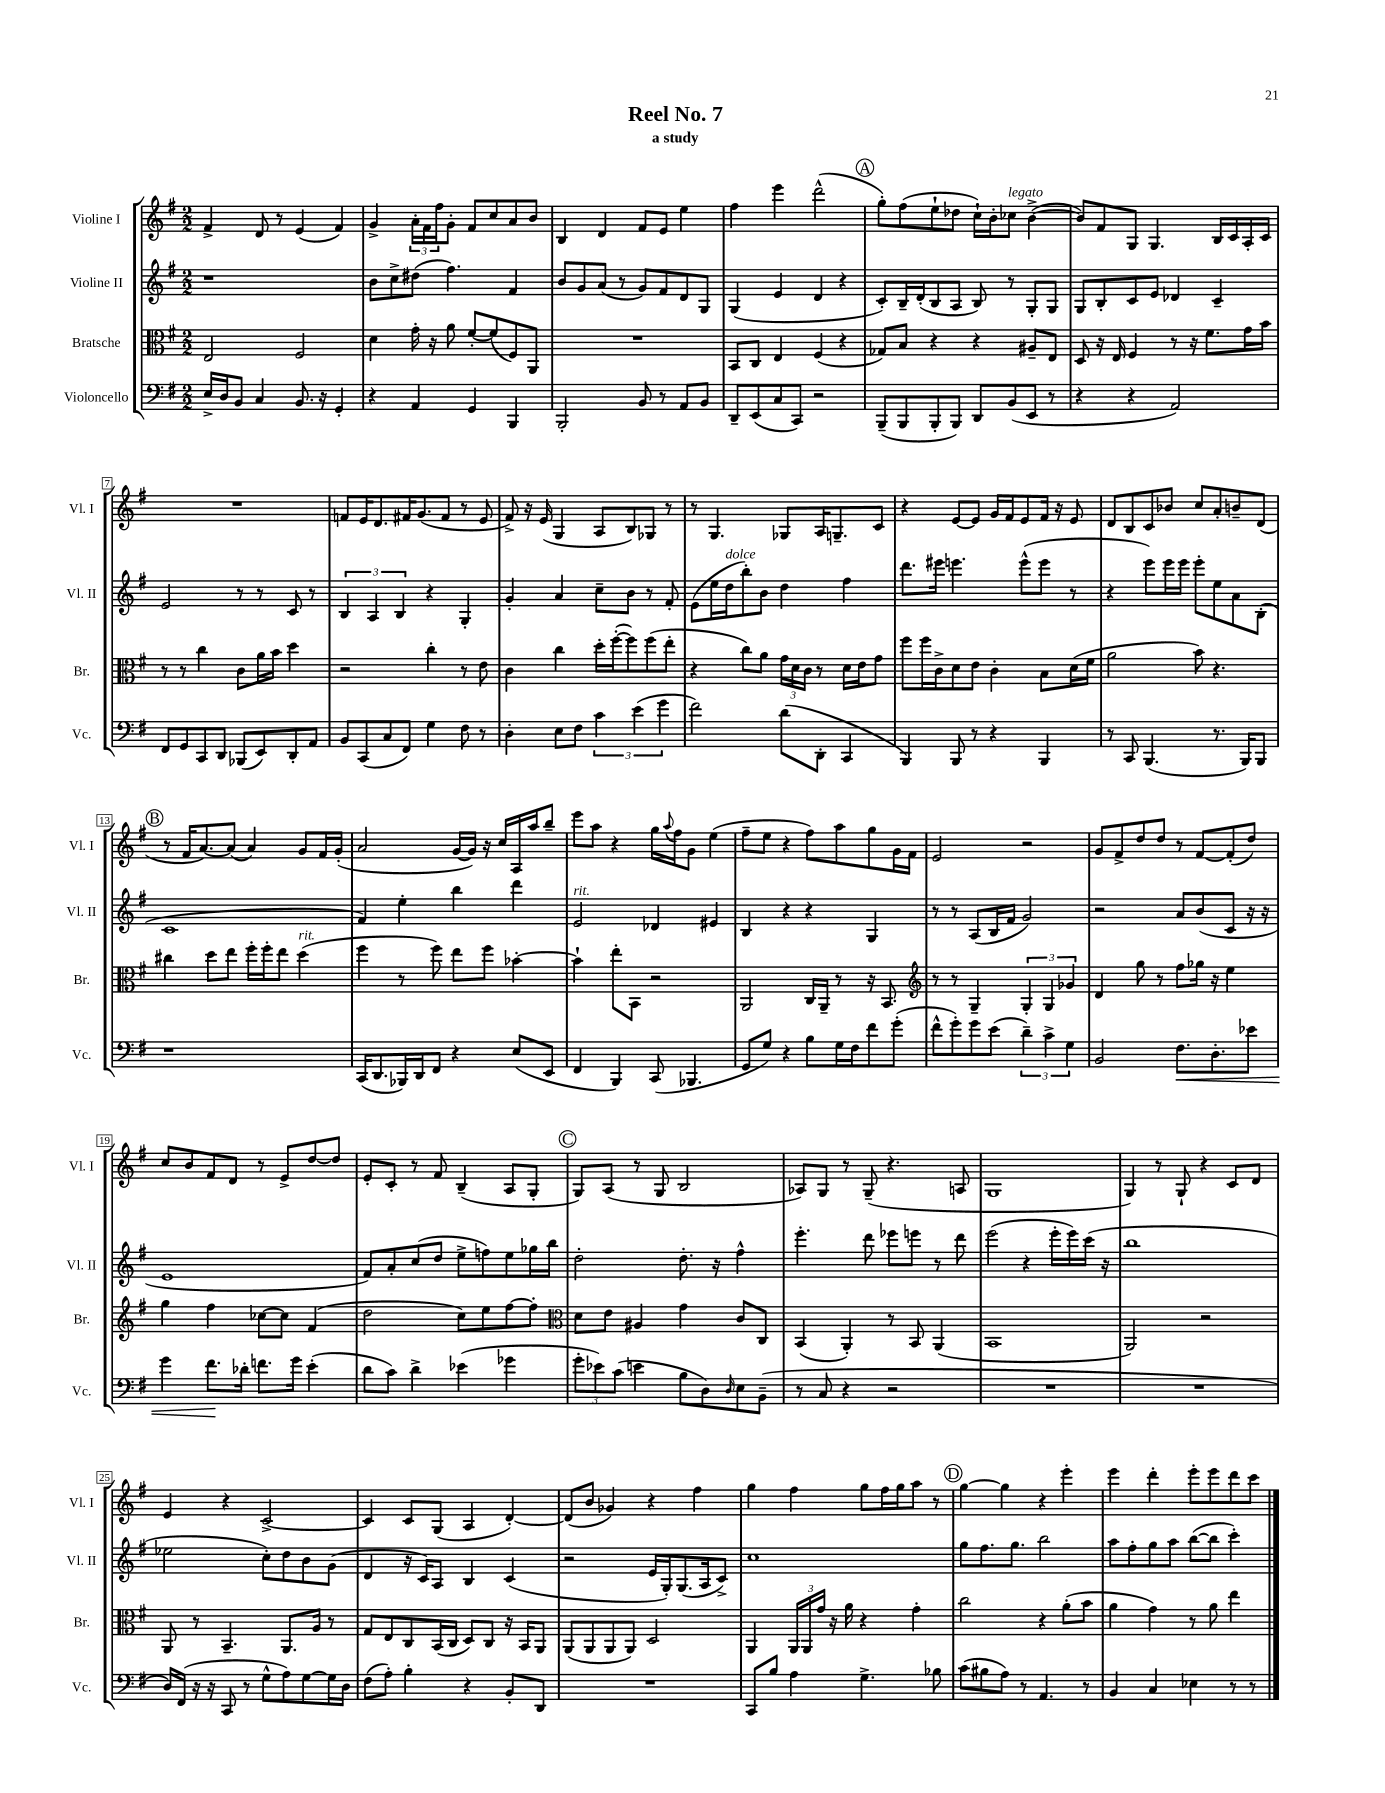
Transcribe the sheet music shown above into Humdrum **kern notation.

**kern	**dynam	**kern	**kern	**kern
*part4	*part4	*part3	*part2	*part1
*staff4	*staff4	*staff3	*staff2	*staff1
*I"Violoncello	*	*I"Bratsche	*I"Violine II	*I"Violine I
*I'Vc.	*	*I'Br.	*I'Vl. II	*I'Vl. I
*clefF4	*	*clefC3	*clefG2	*clefG2
*k[f#]	*	*k[f#]	*k[f#]	*k[f#]
*M2/2	*	*M2/2	*M2/2	*M2/2
=1	=1	=1	=1	=1
16E^/LL	.	2E/	1r	4f#^/
16D/J	.	.	.	.
8BB/J	.	.	.	.
4C/	.	.	.	8d/
.	.	.	.	8r
8.BB/	.	2F#/	.	(4e/
16r	.	.	.	.
4GG'/	.	.	.	4f#/)
=2	=2	=2	=2	=2
4r	.	4d\	8b\L	4g^/
.	.	.	8cc^\	.
4AA/	.	16g'\	(8dd#X\J	24a'\LL
.	.	.	.	24f#\
.	.	16r	.	.
.	.	.	.	24ff#\J
.	.	8a\	4.ff#\)	8g'\J
4GG/	.	[8f#'/L	.	8f#/L
.	.	(8f#/]	.	8cc/
4BBB/	.	8F#/)	4f#/	8a/
.	.	8AA/J	.	8b/J
=3	=3	=3	=3	=3
2BBB'/	.	1r	8b/L	4B/
.	.	.	8g/	.
.	.	.	(8a/J	4d/
.	.	.	8r	.
8BB/	.	.	8g/L)	8f#/L
8r	.	.	8f#/	8e/J
8AA/L	.	.	8d/	4ee\
8BB/J	.	.	8G/J	.
=4	=4	=4	=4	=4
8DD~/L	.	8BB/L	(4G/	4ff#\
(8EE/	.	8C/J	.	.
8C/	.	4E/	4e/	4eee\
8CC/J)	.	.	.	.
2r	.	(4F#/	4d/	(2ddd^^\
.	.	4r	4r	.
!!LO:REH:place=s1:t=A
=5	=5	=5	=5	=5
(8BBB~/L	.	8G-X/L)	8c'/L)	8gg'\L)
8BBB/	.	8B/J	16B~/L	(8ff#\
.	.	.	(16d'/J	.
8BBB'/	.	4r	8B/	8ee`\
8BBB/J)	.	.	8A/J	8dd-X\J
8DD/L	.	4r	8B/)	16cc`\LL)
.	.	.	.	16b'\J
!	!	!	!	!LO:TX:a:i:t=legato
(8BB/	.	.	8r	8cc-X\J
8EE/J	.	8A#X~/L	8G'/L	([4b^\
8r	.	8E/J	8G/J	.
=6	=6	=6	=6	=6
4r	.	8D/	8G/L	8b/L])
.	.	16r	8B'/	8f#/
.	.	16E/	.	.
4r	.	4F#/	8c/	8G/J
.	.	.	8e/J	4.G/
2AA/)	.	8r	4d-X/	.
.	.	16r	.	.
.	.	8.f#\L	.	.
.	.	.	4c~/	16B/LL
.	.	.	.	16c/
.	.	16g\L	.	16A'/
.	.	16b\JJ	.	16c/JJ
!!LO:LB:g=z
=7	=7	=7	=7	=7
8FF#/L	.	8r	2e/	1r
8GG/	.	8r	.	.
8CC/	.	4cc\	.	.
8DD/J	.	.	.	.
(8BBB-X/L	.	8c\L	8r	.
8EE/)	.	16a\L	8r	.
.	.	16b\JJ	.	.
8DD'/	.	4dd\	8c/	.
8AA/J	.	.	8r	.
=8	=8	=8	=8	=8
8BB/L	.	2r	6B/	8fn/L
(8CC/	.	.	.	16e/K
.	.	.	6A/	.
.	.	.	.	8.d/
8C/	.	.	.	.
.	.	.	6B/	.
8FF#/J)	.	.	.	16f#X/K
.	.	.	.	(8.g/
4G\	.	4cc'\	4r	.
.	.	.	.	8f#/J
8F#\	.	8r	4G'/	8r
8r	.	8e\	.	8e/
=9	=9	=9	=9	=9
4D'\	.	4c\	4g'/	8f#^/)
.	.	.	.	16r
.	.	.	.	(16e/
8E\L	.	4cc\	4a/	4G/
8F#\J	.	.	.	.
6c\	.	16dd'\LL	8cc~\L	8A/L
.	.	([16ff#'\J	.	.
.	.	8ff#\])	8b\J	8B/)
(6e\	.	.	.	.
.	.	(8ff#\	8r	8G-X/J
6g\	.	.	.	.
.	.	8ee'\J	8f#'/	8r
=10	=10	=10	=10	=10
2f#\)	.	4r	(8e\L	8r
.	.	.	16ee\L	4.G/
!	!	!	!LO:TX:a:i:t=dolce	!
.	.	.	16dd\J	.
.	.	8cc\L)	8bb'\)	.
.	.	8a\J	8b\J	.
(8d\L	.	24g\LL	4dd\	8G-X/L
.	.	24d\	.	.
.	.	24c\JJ	.	.
8DD'\J	.	8r	.	16A/K
.	.	.	.	8.Gn~/
4CC/	.	16d\LL	4ff#\	.
.	.	16e\J	.	.
.	.	8g\J	.	8c/J
=11	=11	=11	=11	=11
4BBB/)	.	8ff#\L	8.ddd\L	4r
.	.	16ff#\L	.	.
.	.	16c^\J	16eee#X\Jk	.
8BBB/	.	8d\	4.eeen\	[8e/L
8r	.	8e\J	.	8e/J]
4r	.	4c'\	.	16g/LL
.	.	.	.	16f#/J
.	.	.	(8eee^^\L	8e/
4BBB/	.	8B\L	8eee\J	16f#/Jk
.	.	.	.	16r
.	.	(16d\L	8r	8e/
.	.	16f#\JJ	.	.
=12	=12	=12	=12	=12
8r	.	2a\	4r	8d/L
8CC/	.	.	.	8B/
(4.BBB/	.	.	8eee\L)	8c/
.	.	.	16eee\L	8b-X/J
.	.	.	16eee\JJ	.
.	.	8b\)	8eee'\L	8cc/L
8.r	.	4.r	8ee\	8a'/
.	.	.	8a\	8bn~/
16BBB/KL)	.	.	.	.
8BBB/J	.	.	(8B'\J	(8d/J
!!LO:LB:g=z
!!LO:REH:place=s1:t=B
=13	=13	=13	=13	=13
1r	.	4cc#X\	1c	8r
.	.	.	.	16f#/KL
.	.	.	.	[8.a/)
.	.	8dd\L	.	.
.	.	8ee\J	.	(8a/J]
.	.	16ff#'\LL	.	4a/)
.	.	16ff#'\J	.	.
.	.	8ee\J	.	.
!	!	!LO:TX:a:i:t=rit.	!	!
.	.	(4dd\	.	8g/L
.	.	.	.	16f#/L
.	.	.	.	(16g'/JJ
=14	=14	=14	=14	=14
(16CC/KL	.	4ff#\	4f#/)	2a/
8.DD/	.	.	.	.
16BBB-X/L)	.	8r	4ee'\	.
16DD/J	.	.	.	.
8FF#/J	.	8ff#\)	.	.
4r	.	8ee\L	4bb\	[16g/LL
.	.	.	.	16g/JJ])
.	.	8ff#\J	.	16r
.	.	.	.	16cc/LL
(8E/L	.	[4b-X'\	4ddd\	16A/
.	.	.	.	16aa/J
8EE/J	.	.	.	8bb~/J
=15	=15	=15	=15	=15
!	!	!	!LO:TX:a:i:t=rit.	!
4FF#/	.	4b-`\]	2e/	8eee\L
.	.	.	.	8aa\J
4BBB/)	.	8ee'\L	.	4r
.	.	8BB\J	.	.
(8CC/	.	2r	4d-X/	16gg\LL
.	.	.	.	8qqaa/
.	.	.	.	16ff#\J
4.BBB-X/	.	.	.	8g\J
.	.	.	4e#X/	(4ee\
=16	=16	=16	=16	=16
8GG/L	.	2AA/	4B/	8ff#~\L
8G/J)	.	.	.	8ee\J
4r	.	.	4r	4r
8B\L	.	16C/LL	4r	8ff#\L)
.	.	16AA~/JJ	.	.
16G\L	.	8r	.	8aa\
16F#\J	.	.	.	.
8f#\	.	16r	4G/	8gg\
.	.	8.BB/	.	.
(8g'\J	.	.	.	16g\L
.	.	.	.	16f#\JJ
=17	=17	=17	=17	=17
*	*	*clefG2	*	*
8f#^^\L	.	8r	8r	2e/
8g'\)	.	8r	8r	.
8g\	.	4G~/	(8A/L	.
(8e\J	.	.	16B/L	.
.	.	.	16f#/JJ	.
6d~\)	.	6G'/	2g/)	2r
6c^\	.	6G/	.	.
6G\	.	6g-X/	.	.
=18	=18	=18	=18	=18
2BB/	.	4d/	2r	8g/L
.	.	.	.	8f#^/
.	.	8gg\	.	8dd/
.	.	8r	.	8dd/J
!	!LO:HP:b	!	!	!
8.F#\L	<	8ff#\L	8a/L	8r
.	.	16gg-X\Jk	(8b/	[8f#/L
8.D'\	.	16r	.	.
.	.	4ee\	8c/J	(8f#'/]
8e-X\J	.	.	16r	8dd/J)
.	.	.	16r	.
!!LO:LB:g=z
=19	=19	=19	=19	=19
4g\	.	4gg\	1e	8cc/L
.	.	.	.	8b/
8.f#\L	.	4ff#\	.	8f#/
.	.	.	.	8d/J
16d-X'\Jk	[	.	.	.
8.fn\L	.	[8cc-X\L	.	8r
.	.	8cc-\J]	.	8e^/L
16g\Jk	.	.	.	.
(4e'\	.	(4f#/	.	[8dd/
.	.	.	.	8dd/J]
=20	=20	=20	=20	=20
8d\L	.	2dd\	8f#/L)	8e'/L
8c\J)	.	.	8a'/	8c'/J
4d^\	.	.	(8cc/	8r
.	.	.	8dd/J	8f#/
(4e-X\	.	8cc\L)	8ee^\L	(4B~/
.	.	8ee\	8ffn\)	.
4g-X\	.	[8ff#\	8ee\	8A/L
.	.	8ff#'\J]	16gg-X\L	8G'/J
.	.	.	16bb\JJ	.
!!LO:REH:place=s1:t=C
=21	=21	=21	=21	=21
*	*	*clefC3	*	*
12g'\L	.	8d\L	2dd'\	8G/L)
12e-X\)	.	.	.	.
.	.	8e\J	.	(8A/J
(12c\J	.	.	.	.
4en\	.	4A#X/	.	8r
.	.	.	.	8G/
8B\L	.	4g\	8.dd'\	2B/
8D\)	.	.	.	.
.	.	.	16r	.
16qqD/	.	.	.	.
8E\	.	8c/L	4ff#^^\	.
(8BB~\J	.	8C/J	.	.
=22	=22	=22	=22	=22
8r	.	(4BB/	4.eee'\	8A-X/L)
8C/	.	.	.	8G/J
4r	.	4AA'/)	.	8r
.	.	.	8ddd\	(8G~/
2r	.	8r	8eee-X\L	4.r
.	.	8BB/	8eeen\J	.
.	.	(4AA/	8r	.
.	.	.	8ddd\	8An/
=23	=23	=23	=23	=23
1r	.	1BB	(2eee\	1G
.	.	.	4r	.
.	.	.	16eee'\LL	.
.	.	.	16eee\)	.
.	.	.	(16ccc\JJ	.
.	.	.	16r	.
=24	=24	=24	=24	=24
1r	.	2AA/)	1bb	4G/)
.	.	.	.	8r
.	.	.	.	8G`/
.	.	2r	.	4r
.	.	.	.	8c/L
.	.	.	.	8d/J
!!LO:LB:g=z
=25	=25	=25	=25	=25
16D/LL)	.	8AA/	2ee-X\	4e/
(16FF#/JJ	.	.	.	.
16r	.	8r	.	.
16r	.	.	.	.
8CC/	.	4.BB~/	.	4r
8r	.	.	.	.
8G^^\L	.	.	8cc'\L)	[2c^/
8A\)	.	8.AA/L	8dd\	.
[8G\	.	.	8b\	.
.	.	16A/Jk	.	.
16G\L]	.	8r	(8g\J	.
16D\JJ	.	.	.	.
=26	=26	=26	=26	=26
(8F#\L	.	8G/L	4d/	4c/]
8A'\J)	.	8E/	.	.
4B'\	.	8C/	16r	8c/L
.	.	.	16c/KL)	.
.	.	(16BB/L	8A/J	(8G/J
.	.	16C/JJ	.	.
4r	.	8D/L)	4B/	4A/
.	.	8C/J	.	.
8BB'/L	.	16r	(4c/	[4d'/)
.	.	16BB/KL	.	.
8DD/J	.	8AA/J	.	.
=27	=27	=27	=27	=27
1r	.	(8AA/L	2r	(8d/L]
.	.	8AA/	.	8b/J
.	.	8AA/	.	4g-X/)
.	.	8AA/J)	.	.
.	.	2D/	16e/LL	4r
.	.	.	16G'/J)	.
.	.	.	(8.G/	.
.	.	.	.	4ff#\
.	.	.	16A/k	.
.	.	.	8c^/J)	.
=28	=28	=28	=28	=28
8CC/L	.	4AA/	1cc	4gg\
8B/J	.	.	.	.
4A\	.	24AA/LL	.	4ff#\
.	.	24AA/	.	.
.	.	24g/JJ	.	.
.	.	16r	.	.
.	.	16a\	.	.
4.G^\	.	4r	.	8gg\L
.	.	.	.	16ff#\L
.	.	.	.	16gg\J
.	.	4g'\	.	8aa\J
8B-X\	.	.	.	8r
!!LO:REH:place=s1:t=D
=29	=29	=29	=29	=29
(8c\L	.	2cc\	8gg\L	[4gg\
8B#X\	.	.	8.ff#\	.
8A\J)	.	.	.	4gg\]
.	.	.	8.gg\J	.
8r	.	.	.	.
4.AA/	.	4r	2bb\	4r
.	.	(8a'\L	.	4eee'\
8r	.	8b\J	.	.
=30	=30	=30	=30	=30
4BB/	.	4a\	8aa\L	4eee\
.	.	.	8ff#'\	.
4C/	.	4g\)	8gg\	4ddd'\
.	.	.	8aa\J	.
4E-X\	.	8r	([8bb\L	8eee'\L
.	.	8a\	8bb\J]	8eee\
8r	.	4ee\	4ccc'\)	8ddd\
8r	.	.	.	8ccc\J
==	==	==	==	==
*-	*-	*-	*-	*-
